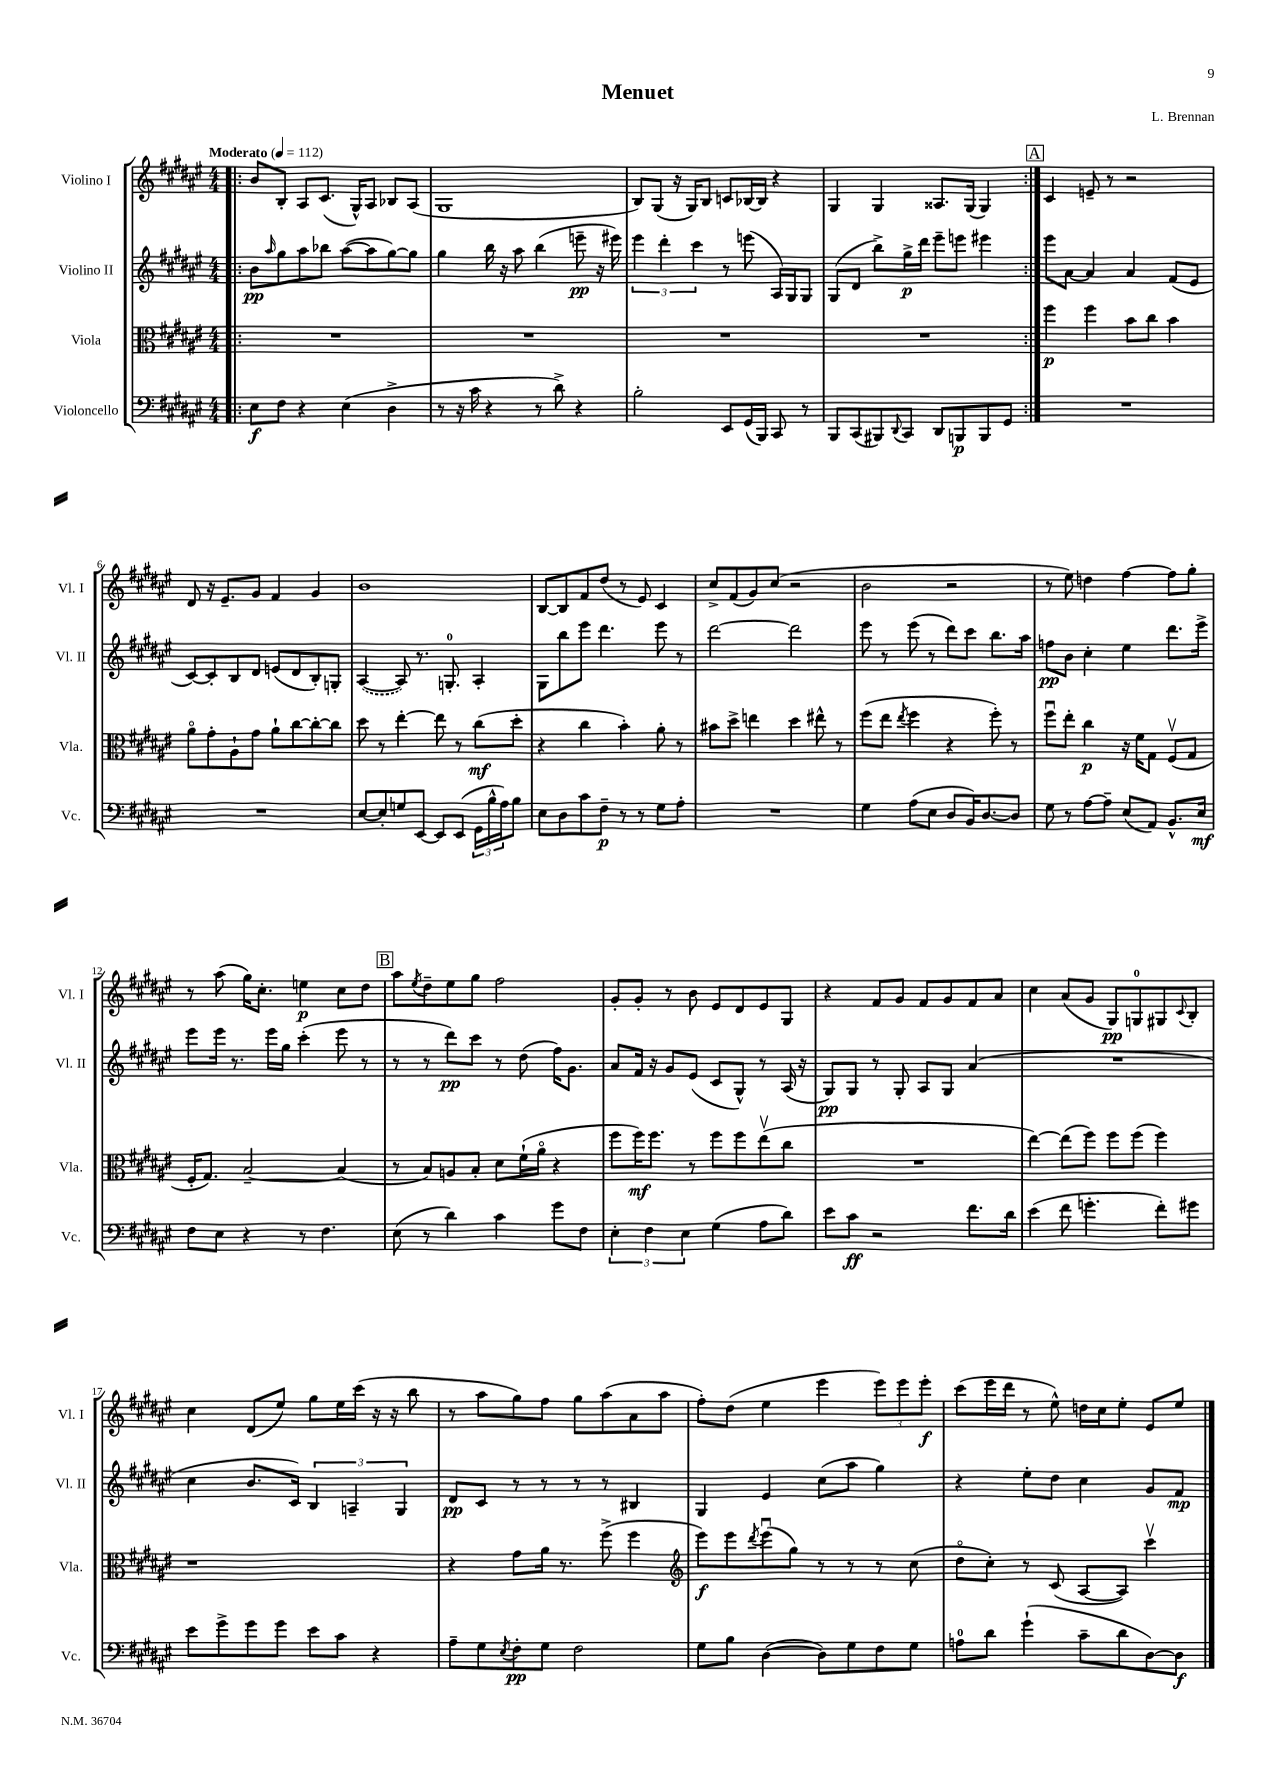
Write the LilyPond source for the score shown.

\header { title = "Menuet" composer = "L. Brennan" }
<<
\new StaffGroup <<
\new Staff = "s0" \with { instrumentName = "Violino I" shortInstrumentName = "Vl. I" } {
    \clef treble \key fis \major \numericTimeSignature \time 4/4 \tempo "Moderato" 4 = 112
    \repeat volta 2 { \bar ".|:" b'8 b8-. ais8 cis'8.( gis16-^) ais8 bes8 ais8( |
    gis1 |
    b8) gis8( r16 gis16) b8 c'8 bes16~ bes16 r4 |
    gis4 gis4 aisis8. gis16( gis4) | }
    \mark \markup { \box "A" } cis'4 e'8-- r8 r2 |
    dis'8 r16 eis'8.-- gis'8 fis'4 gis'4 |
    b'1 |
    b8~ b8 fis'8 dis''8( r8 eis'8) cis'4 |
    cis''8-> fis'8( gis'8) cis''8( r2 |
    b'2 r2 |
    r8 eis''8) d''4 fis''4~ fis''8 gis''8-. |
    r8 ais''8( gis''16) cis''8.-. e''4\p cis''8 dis''8 |
    \mark \markup { \box "B" } ais''8 \acciaccatura { eis''8 } dis''8-- eis''8 gis''8 fis''2 |
    gis'8-. gis'8-. r8 b'8 eis'8 dis'8 eis'8 gis8 |
    r4 fis'8 gis'8 fis'8 gis'8 fis'8 ais'8 |
    cis''4 ais'8( gis'8 gis8\pp) g8-0 gis8 \appoggiatura { cis'8 } b8-. |
    cis''4 dis'8( eis''8) gis''8 eis''16 cis'''16( r16 r16 b''8 |
    r8 ais''8 gis''8) fis''8 gis''8 ais''8( ais'8 ais''8 |
    fis''8-.) dis''8( eis''4 eis'''4 \tuplet 3/2 { eis'''8) eis'''8 eis'''8-.\f } |
    cis'''8( eis'''16 dis'''16 r8 eis''8-^) d''16 cis''16 eis''8-. eis'8 eis''8 \bar "|." |
}
\new Staff = "s1" \with { instrumentName = "Violino II" shortInstrumentName = "Vl. II" } {
    \clef treble \key fis \major \numericTimeSignature \time 4/4
    \repeat volta 2 { \bar ".|:" b'8\pp \grace { ais''16 } gis''8 ais''8 bes''8 ais''8~( ais''8 gis''8~) gis''8 |
    gis''4 b''16 r16 ais''8 b''4( e'''8--\pp r16 eis'''16) |
    \tuplet 3/2 { eis'''4 dis'''4-. cis'''4 } r8 e'''8( ais16) gis16 gis8 |
    gis8( dis'8 b''8->) gis''16->\p dis'''16 eis'''8-- e'''8 eis'''4 | }
    \mark \markup { \box "A" } eis'''8 ais'8~ ais'4 ais'4 fis'8( eis'8 |
    cis'8~) cis'8-. b8 dis'8 e'8( dis'8 b8-.) g8-. |
    \once \slurDashed ais4~( ais8) r8. g8.-0-. ais4-. |
    gis8 b''8 eis'''8 dis'''4. eis'''8 r8 |
    dis'''2~ dis'''2 |
    eis'''8 r8 eis'''8( r8 dis'''8) cis'''8 b''8. ais''16 |
    f''8\pp b'8 cis''4-. eis''4 dis'''8. eis'''16-> |
    eis'''8 eis'''16 r8. eis'''16 gis''16 cis'''4-.( eis'''8 r8 |
    \mark \markup { \box "B" } r8 r8 dis'''8\pp) cis'''8 r8 dis''8( fis''16) gis'8. |
    ais'8 fis'16 r16 gis'8 eis'8( cis'8 gis8-^) r8 ais16( r16 |
    gis8\pp) gis8 r8 gis8-. ais8 gis8 ais'4( |
    R1 |
    cis''4 b'8. cis'16) \tuplet 3/2 { b4 a4-- gis4 } |
    dis'8\pp cis'8 r8 r8 r8 r8 bis4 |
    gis4 eis'4 cis''8( ais''8 gis''4) |
    r4 eis''8-. dis''8 cis''4 gis'8 fis'8\mp \bar "|." |
}
\new Staff = "s2" \with { instrumentName = "Viola" shortInstrumentName = "Vla." } {
    \clef alto \key fis \major \numericTimeSignature \time 4/4
    \repeat volta 2 { \bar ".|:" R1 |
    R1 |
    R1 |
    R1 | }
    \mark \markup { \box "A" } fis''4\p fis''4 b'8 cis''8 b'4 |
    ais'8\flageolet gis'8-. ais8-! gis'8 ais'8-! cis''8~ cis''8~-. cis''8 |
    dis''8 r8 eis''4~-. eis''8 r8 cis''8\mf( dis''8-. |
    r4 cis''4 b'4-.) ais'8-. r8 |
    bis'8 dis''8-> e''4 dis''4 eis''8-^ r8 |
    fis''8( eis''8 \acciaccatura { eis''8 } fis''4 r4 fis''8-.) r8 |
    fis''8\downbow eis''8-. cis''4\p r16 fis'16 gis8 fis8\upbow( gis8 |
    fis16-. gis8.) b2~-- b4( |
    \mark \markup { \box "B" } r8 b8) a8 b8-. dis'8 fis'16-!( ais'16\flageolet r4 |
    fis''8 fis''16\mf) fis''8. r8 fis''8 fis''8 eis''8\upbow( cis''8 |
    R1 |
    eis''4~) eis''8( fis''8) fis''8 fis''8( fis''4) |
    r1 |
    r4 gis'8 ais'16 r8. fis''8->( fis''4 |
    \clef treble eis'''8\f) eis'''8 \acciaccatura { dis'''8 } eis'''8\downbow( gis''8) r8 r8 r8 cis''8( |
    dis''8\flageolet cis''8-.) r8 cis'8( ais8~ ais8) cis'''4\upbow \bar "|." |
}
\new Staff = "s3" \with { instrumentName = "Violoncello" shortInstrumentName = "Vc." } {
    \clef bass \key fis \major \numericTimeSignature \time 4/4
    \repeat volta 2 { \bar ".|:" eis8\f fis8 r4 eis4( dis4-> |
    r8 r16 cis'16 r4 r8 dis'8->) r4 |
    b2-. eis,8 gis,16( b,,16) cis,8 r8 |
    b,,8 cis,8( bis,,8) \appoggiatura { dis,8 } cis,8 dis,8 b,,8\p b,,8 gis,8 | }
    \mark \markup { \box "A" } R1 |
    R1 |
    eis8~ eis8-. g8 eis,8~ eis,8 eis,8( \tuplet 3/2 { gis,16 b16-^ ais16) } b8 |
    eis8 dis8 cis'8 fis8--\p r8 r8 gis8 ais8-. |
    R1 |
    gis4 ais8( eis8 dis8 b,16) dis8.~ dis8 |
    gis8 r8 ais8~ ais8-- eis8( ais,8) b,8.-^ eis16\mf |
    fis8 eis8 r4 r8 fis4. |
    \mark \markup { \box "B" } eis8( r8 dis'4) cis'4 gis'8 fis8 |
    \tuplet 3/2 { eis4-. fis4 eis4 } gis4( ais8 dis'8) |
    eis'8 cis'8\ff r2 fis'8. dis'16 |
    eis'4( fis'8 g'4.-. fis'8-.) gis'8 |
    eis'8 gis'8-> gis'8 gis'8 eis'8 cis'8 r4 |
    ais8-- gis8 \acciaccatura { eis8 } fis8-.\pp gis8 fis2 |
    gis8 b8 dis4~( dis8) gis8 fis8 gis8 |
    a8-0 dis'8 gis'4-!( cis'8-- dis'8 dis8~) dis8\f \bar "|." |
}
>>
>>
